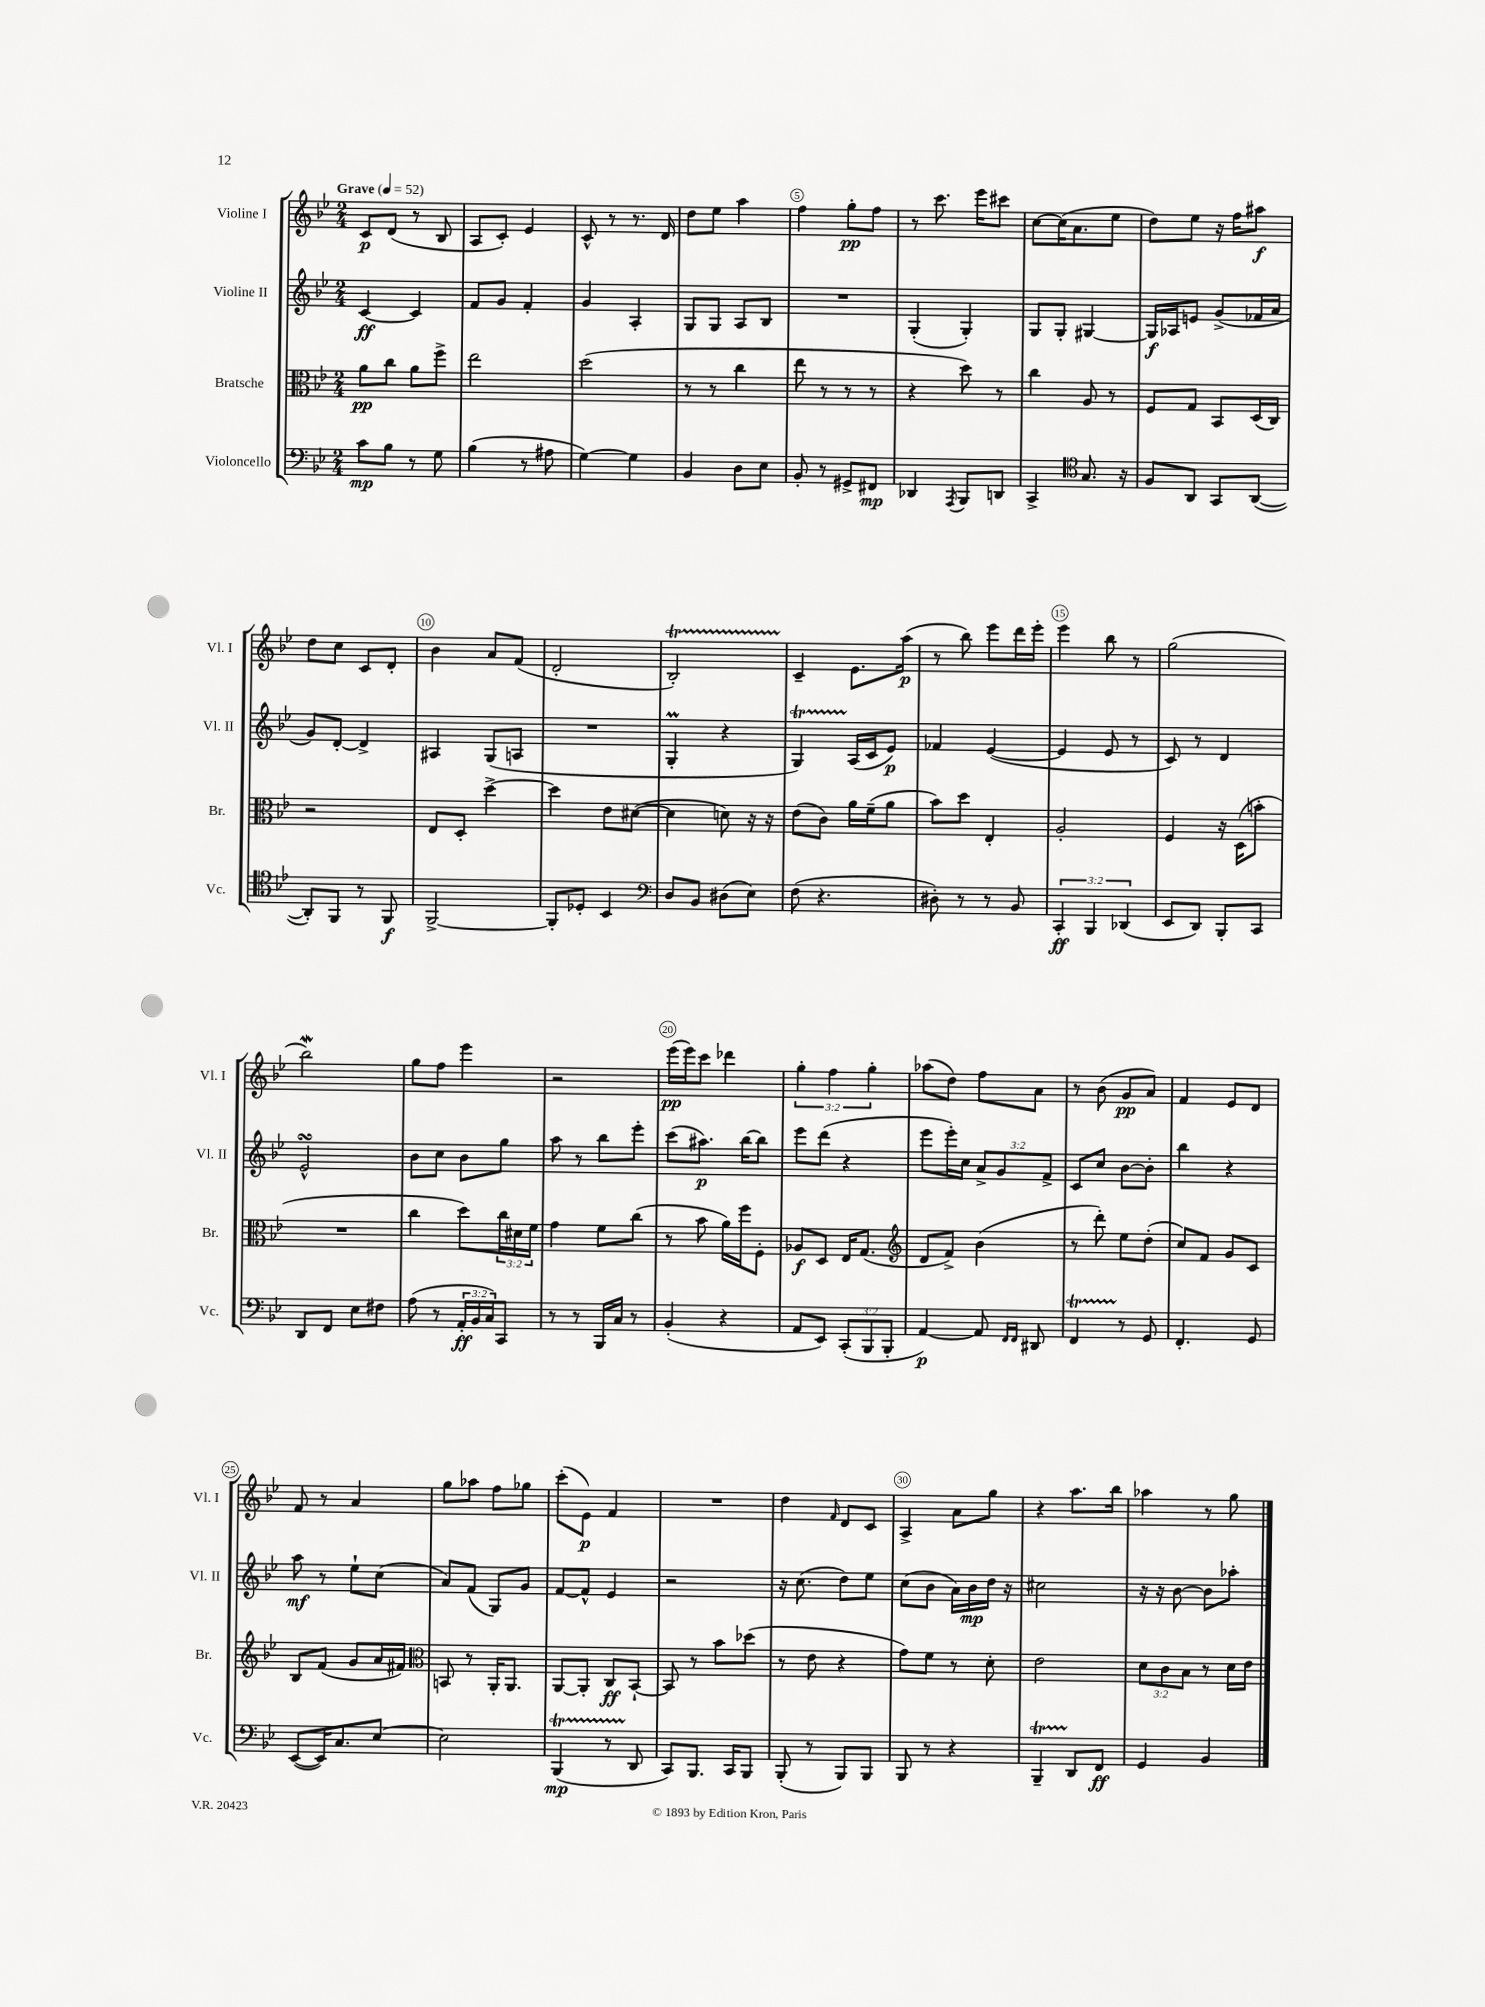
<<
\new StaffGroup <<
\new Staff = "s0" \with { instrumentName = "Violine I" shortInstrumentName = "Vl. I" } {
    \clef treble \key bes \major \numericTimeSignature \time 2/4 \override Staff.TupletNumber.text = #tuplet-number::calc-fraction-text \tempo "Grave" 4 = 52
    c'8\p d'8( r8 bes8 |
    a8 c'8-.) ees'4 |
    c'8-^ r8 r8. d'16 |
    d''8 ees''8 a''4 |
    f''4 g''8-.\pp f''8 |
    r8 c'''8. ees'''16 cis'''8 |
    c''8~ c''16( a'8. ees''8 |
    d''8) ees''8 r16 f''16 ais''8\f |
    d''8 c''8 c'8 d'8-. |
    bes'4 a'8 f'8( |
    d'2-. |
    bes2-.\startTrillSpan) |
    c'4--\stopTrillSpan ees'8. a''16\p( |
    r8 bes''8) ees'''8 d'''16 ees'''16-. |
    ees'''4 bes''8 r8 |
    g''2( |
    bes''2\mordent) |
    g''8 f''8 ees'''4 |
    r2 |
    ees'''16\pp( ees'''16) c'''8 des'''4 |
    \tuplet 3/2 { g''4-. f''4 g''4-. } |
    aes''8( d''8) f''8 a'8 |
    r8 bes'8( g'8\pp a'8) |
    f'4 ees'8 d'8 |
    f'8 r8 a'4 |
    g''8 aes''8 f''8 ges''8 |
    c'''8-.( ees'8\p) f'4 |
    R2 |
    d''4 \grace { f'16 } d'8 c'8 |
    a4-> a'8 g''8 |
    r4 a''8. bes''16 |
    aes''4 r8 g''8 \bar "|." |
}
\new Staff = "s1" \with { instrumentName = "Violine II" shortInstrumentName = "Vl. II" } {
    \clef treble \key bes \major \numericTimeSignature \time 2/4 \override Staff.TupletNumber.text = #tuplet-number::calc-fraction-text
    c'4~\ff c'4 |
    f'8 g'8 f'4-. |
    g'4 a4-. |
    g8 g8 a8 bes8 |
    R2 |
    g4-.( g4-.) |
    g8 g8-. gis4~ |
    gis16\f aes16 e'8 g'8->( fes'16 a'16 |
    g'8) d'8~-. d'4-> |
    ais4 g8( a8 |
    R2 |
    g4-.\prall r4 |
    g4\startTrillSpan) a16\stopTrillSpan( c'16 ees'8\p) |
    fes'4 ees'4~( |
    ees'4 ees'8 r8 |
    c'8) r8 d'4 |
    ees'2-^\turn |
    bes'8 c''8 bes'8 g''8 |
    a''8 r8 bes''8 ees'''8-. |
    c'''8( ais''8.\p) bes''16~ bes''8 |
    ees'''8 d'''8( r4 |
    ees'''8 ees'''16-.) c''16 \tuplet 3/2 { a'8-> g'8 f'8-> } |
    c'8 c''8 bes'8~ bes'8-. |
    bes''4 r4 |
    a''8\mf r8 ees''8-! c''8( |
    a'8) f'8( g8) g'8 |
    f'8~ f'8-^ ees'4 |
    r2 |
    r16 c''8.( d''8) ees''8 |
    c''8( bes'8 a'16) bes'16\mp d''16 r16 |
    cis''2 |
    r16 r16 bes'8~ bes'8 aes''8-. \bar "|." |
}
\new Staff = "s2" \with { instrumentName = "Bratsche" shortInstrumentName = "Br." } {
    \clef alto \key bes \major \numericTimeSignature \time 2/4 \override Staff.TupletNumber.text = #tuplet-number::calc-fraction-text
    a'8\pp c''8 a'8 f''8-> |
    ees''2 |
    d''2( |
    r8 r8 c''4 |
    ees''8 r8 r8 r8 |
    r4 d''8) r8 |
    c''4 a8 r8 |
    f8 g8 bes,8 d16( c16) |
    r2 |
    ees8 d8-. d''4~-> |
    d''4 ees'8 dis'8~( |
    dis'4 d'8) r16 r16 |
    ees'8( c'8) a'16 f'16--( a'8 |
    bes'8) d''8 ees4-. |
    a2-. |
    f4 r16 d16( b'8-. |
    R2 |
    c''4 d''8) \tuplet 3/2 { c''16 dis'16 f'16 } |
    g'4 f'8 c''8( |
    r8 bes'8 a'16) f''16 f8-. |
    aes8\f d8 ees16 g8.( |
    \clef treble d'8 f'8->) bes'4( |
    r8 d'''8-.) ees''8 d''8-.( |
    c''8) f'8 g'8 c'8 |
    bes8 f'8( g'8 a'16 fis'16) |
    \clef alto b,8 r8 a,16-. a,8. |
    a,8~ a,8-. c8\ff bes,8~-! |
    bes,8 r8 bes'8 des''8( |
    r8 ees'8 r4 |
    g'8) f'8 r8 d'8-. |
    ees'2 |
    \tuplet 3/2 { d'8 c'8 bes8 } r8 d'16 ees'16 \bar "|." |
}
\new Staff = "s3" \with { instrumentName = "Violoncello" shortInstrumentName = "Vc." } {
    \clef bass \key bes \major \numericTimeSignature \time 2/4 \override Staff.TupletNumber.text = #tuplet-number::calc-fraction-text
    c'8\mp bes8 r8 g8 |
    bes4( r8 ais8 |
    g4~) g4 |
    bes,4 d8 ees8 |
    bes,8-. r8 gis,8-> fis,8\mp |
    des,4 \acciaccatura { a,,8 } bes,,8 d,8 |
    c,4-> \clef tenor g8. r16 |
    f8 a,8 g,8 a,8~( |
    a,8-.) f,8 r8 f,8\f |
    f,2~-> |
    f,8-. des8-. bes,4 |
    \clef bass d8 bes,8 dis8( ees8) |
    f8( r4. |
    dis8-.) r8 r8 bes,8 |
    \tuplet 3/2 { c,4-.\ff bes,,4 des,4( } |
    ees,8 d,8) bes,,8-. c,8 |
    d,8 f,8 ees8 fis8 |
    a8( r8 \tuplet 3/2 { a,16-.\ff bes,16 c16) } c,8 |
    r8 r8 bes,,16 c16 r8 |
    bes,4-.( r4 |
    a,8 ees,8) \tuplet 3/2 { c,8-.( bes,,8 bes,,8-. } |
    a,4~\p) a,8 \grace { f,16 f,16 } dis,8 |
    f,4\startTrillSpan r8\stopTrillSpan g,8 |
    f,4.-. g,8 |
    ees,8~( ees,16) c8. ees8~ |
    ees2 |
    bes,,4\startTrillSpan\mp( r8 d,8\stopTrillSpan |
    c,8) bes,,8. c,16 bes,,8 |
    bes,,8-.( r8 bes,,8) bes,,8 |
    bes,,8 r8 r4 |
    bes,,4--\startTrillSpan d,8\stopTrillSpan f,8\ff |
    g,4 bes,4 \bar "|." |
}
>>
>>
\layout { \context { \Score \override BarNumber.break-visibility = ##(#f #t #t) barNumberVisibility = #(every-nth-bar-number-visible 5) \override BarNumber.stencil = #(make-stencil-circler 0.1 0.3 ly:text-interface::print) } }
